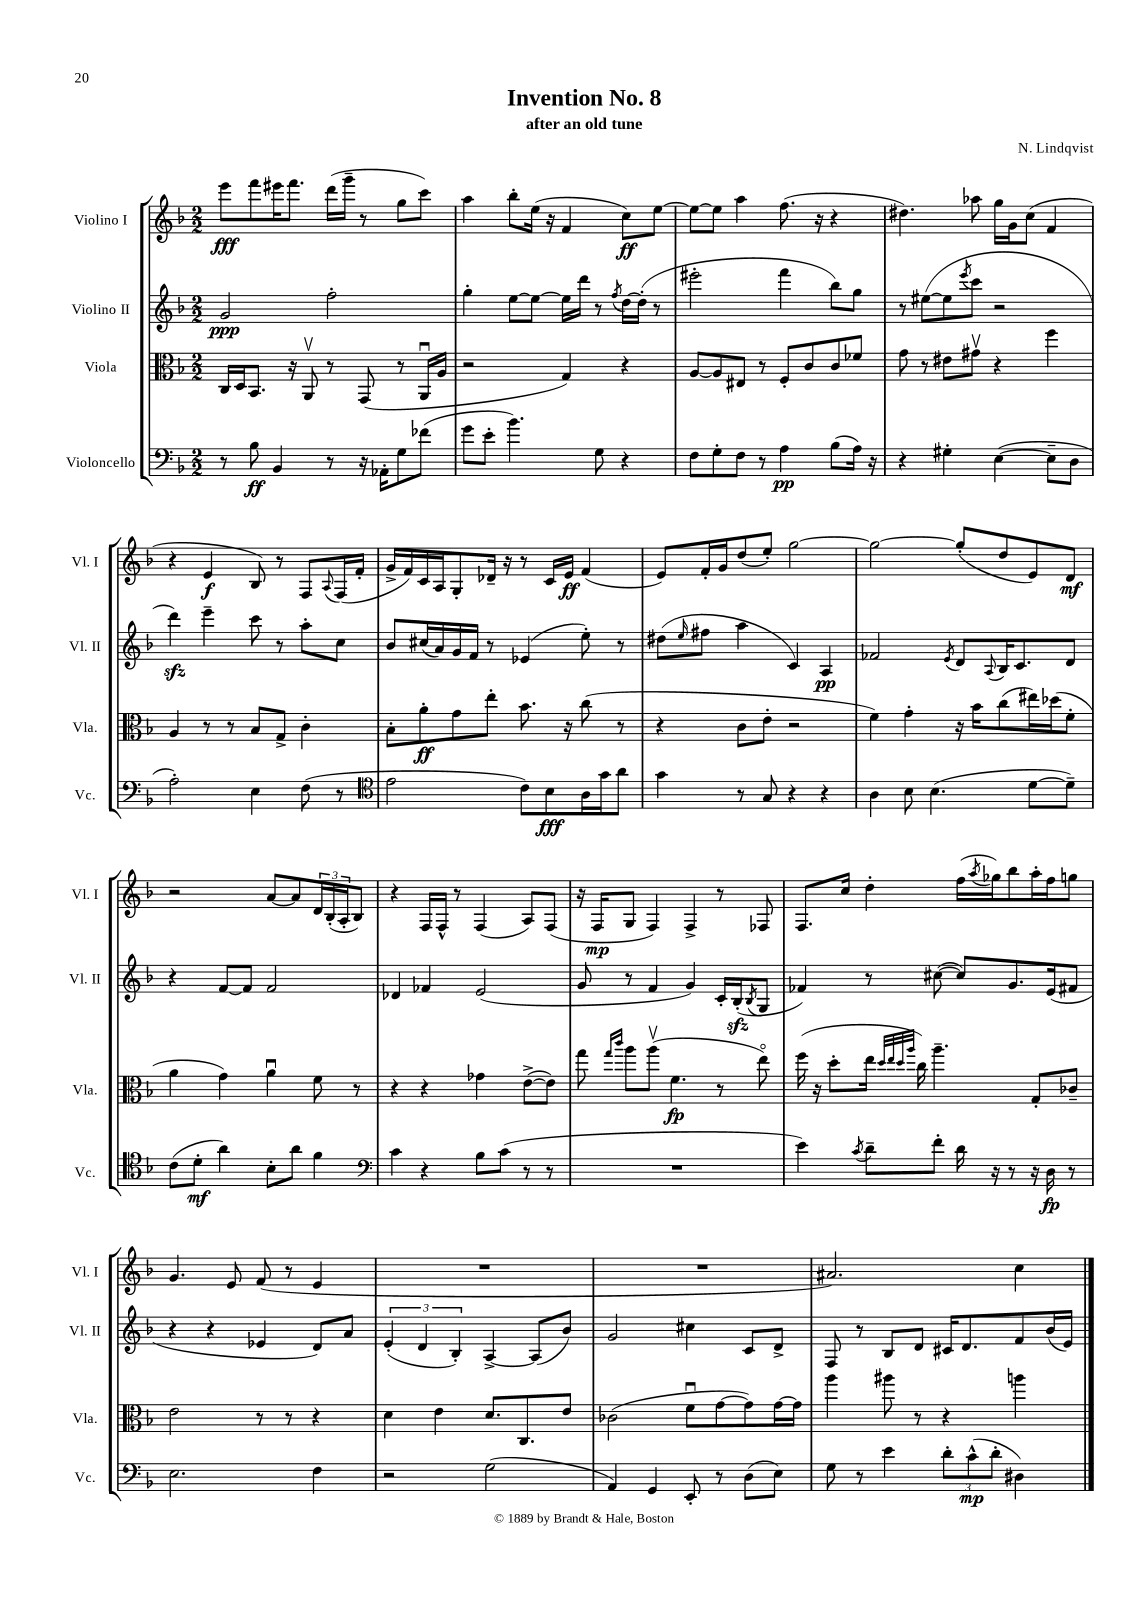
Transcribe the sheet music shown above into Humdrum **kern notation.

**kern	**kern	**kern	**kern
*staff4	*staff3	*staff2	*staff1
*clefF4	*clefC3	*clefG2	*clefG2
*k[b-]	*k[b-]	*k[b-]	*k[b-]
*M2/2	*M2/2	*M2/2	*M2/2
8r	16C	2g	8eee
.	16D	.	.
8B-	8.BB-	.	8fff
4BB-	.	.	16eee#
.	16r	.	8.fff
.	8AAv	.	.
8r	8r	2ff'	(16ddd
.	.	.	16ggg~
16r	(8GG	.	8r
16AA-'	.	.	.
8G	8r	.	8gg
(8f-	16AAu	.	8ccc)
.	16A	.	.
=	=	=	=
8g	2r	4gg'	4aa
8e'	.	.	.
4.b-)	.	[8ee	8bb-'
.	.	8ee_	(16ee
.	.	.	16r
.	4G)	16ee]	4f
.	.	16ddd	.
8G	.	8r	.
.	.	8qff	.
4r	4r	[16dd	8cc)
.	.	(16dd']	.
.	.	8r	[8ee
=	=	=	=
8F	[8A	2eee#'	8ee_
8G'	8A]	.	8ee]
8F	8E#	.	4aa
8r	8r	.	.
4A	8F'	4fff	(8.ff
.	8c	.	.
.	.	.	16r
(8B-	8c	8bb-)	4r
16A)	8f-	8gg	.
16r	.	.	.
=	=	=	=
4r	8g	8r	4.dd#)
.	8r	([8ee#	.
4G#'	8e#	8ee#]	.
.	.	8qeee	.
.	8g#v	8ccc	8aa-
([4E	4r	2r	16gg
.	.	.	16g
.	.	.	(8cc
8E~]	4ff	.	4f
8D	.	.	.
=	=	=	=
2A')	4A	4ddd)	4r
.	8r	4eee~	4e
.	8r	.	.
4E	8B-	8ccc	8B-)
.	8G^	8r	8r
(8F	4c'	8aa'	8F
.	.	.	8qqA
8r	.	8cc	(16F
.	.	.	16f'
=	=	=	=
*clefC4	*	*	*
2e	8B-'	8b-	16g^
.	.	.	16f)
.	8a'	(16cc#	16c
.	.	16a)	16A
.	8g	16g	8G'
.	.	16f	.
.	8ee'	8r	16d-~
.	.	.	16r
8c)	8.b-	(4e-	8r
8B-	.	.	16c
.	16r	.	16e
16A	(8cc	8ee')	(4f
16g	.	.	.
8a	8r	8r	.
=	=	=	=
4g	4r	(8dd#	8e)
.	.	16qqee	.
.	.	8ff#	16f'
.	.	.	16g
8r	8c	4aa	(8dd
8G	8e'	.	8ee')
4r	2r	4c)	[2gg
4r	.	4A	.
=	=	=	=
4A	4f)	2f-	2gg_
8B-	4g'	.	.
(4.B-	.	.	.
.	.	8qe	.
.	16r	8d	(8gg']
.	16b-	.	.
.	.	8qqA	.
.	(8cc	16B-	8dd
.	.	8.c	.
[8d	16ee#)	.	8e)
.	(16dd-	.	.
8d~])	8f'	8d	8d
=	=	=	=
(8c	4a	4r	2r
8d'	.	.	.
4a)	4g)	[8f	.
.	.	8f]	.
8B-'	4au	2f	[8a
8a	.	.	8a]
4f	8f	.	24d
.	.	.	(24B-'
.	.	.	24A'
.	8r	.	8B-)
=	=	=	=
*clefF4	*	*	*
4c	4r	4d-	4r
4r	4r	4f-	16F
.	.	.	16F^^
.	.	.	8r
8B-	4g-	(2e	(4F
(8c	.	.	.
8r	([8e^	.	8A)
8r	8e])	.	(8F
=	=	=	=
1r	8gg	8g	16r
.	.	.	16F
.	16qqgg	.	.
.	16qqccc	.	.
.	8aa	8r	8G
.	(8aav	4f	4F)
.	4.f	.	.
.	.	4g)	4F^
.	8r	16c'	8r
.	.	(16B-'	.
.	.	8qB-	.
.	8eeo)	8G	8F-
=	=	=	=
4e)	(16ff	4f-)	8.F
.	16r	.	.
.	8dd'	.	.
.	.	.	16cc
8qc	.	.	.
8d~	16ee	8r	4dd'
.	32qqdd	.	.
.	32qqee	.	.
.	32qqdd	.	.
.	32qqaa	.	.
.	16cc)	.	.
8f'	4.aa~	([8cc#	.
16d	.	8cc#])	(16ff
.	.	.	8qaa
16r	.	.	16gg-)
8r	.	8.g	8bb-
16r	8G'	.	16aa'
16D	.	(16e	16ff
8r	8c-~	8f#	8gg
=	=	=	=
2.E	2e	4r	4.g
.	.	4r	.
.	.	.	8e
.	8r	4e-	(8f
.	8r	.	8r
4F	4r	8d)	4e
.	.	8a	.
=	=	=	=
2r	4d	(6e'	1r
.	.	6d	.
.	4e	.	.
.	.	6B-')	.
(2G	8.d	[4A^	.
.	8.C	.	.
.	.	(8A]	.
.	8e	8b-)	.
=	=	=	=
4AA)	(2c-	2g	1r
4GG	.	.	.
8EE'	8fu	4cc#	.
8r	[8g	.	.
(8D	8g])	8c	.
8E)	[16g	8d^	.
.	16g]	.	.
=	=	=	=
8G	4aa	8F	2.a#)
8r	.	8r	.
4e	8aa#	8B-	.
.	8r	8d	.
12d'	4r	16c#	.
.	.	8.d	.
(12c^^	.	.	.
12d'	.	.	.
4D#)	4aa	8f	4cc
.	.	(16b-	.
.	.	16e)	.
==	==	==	==
*-	*-	*-	*-
